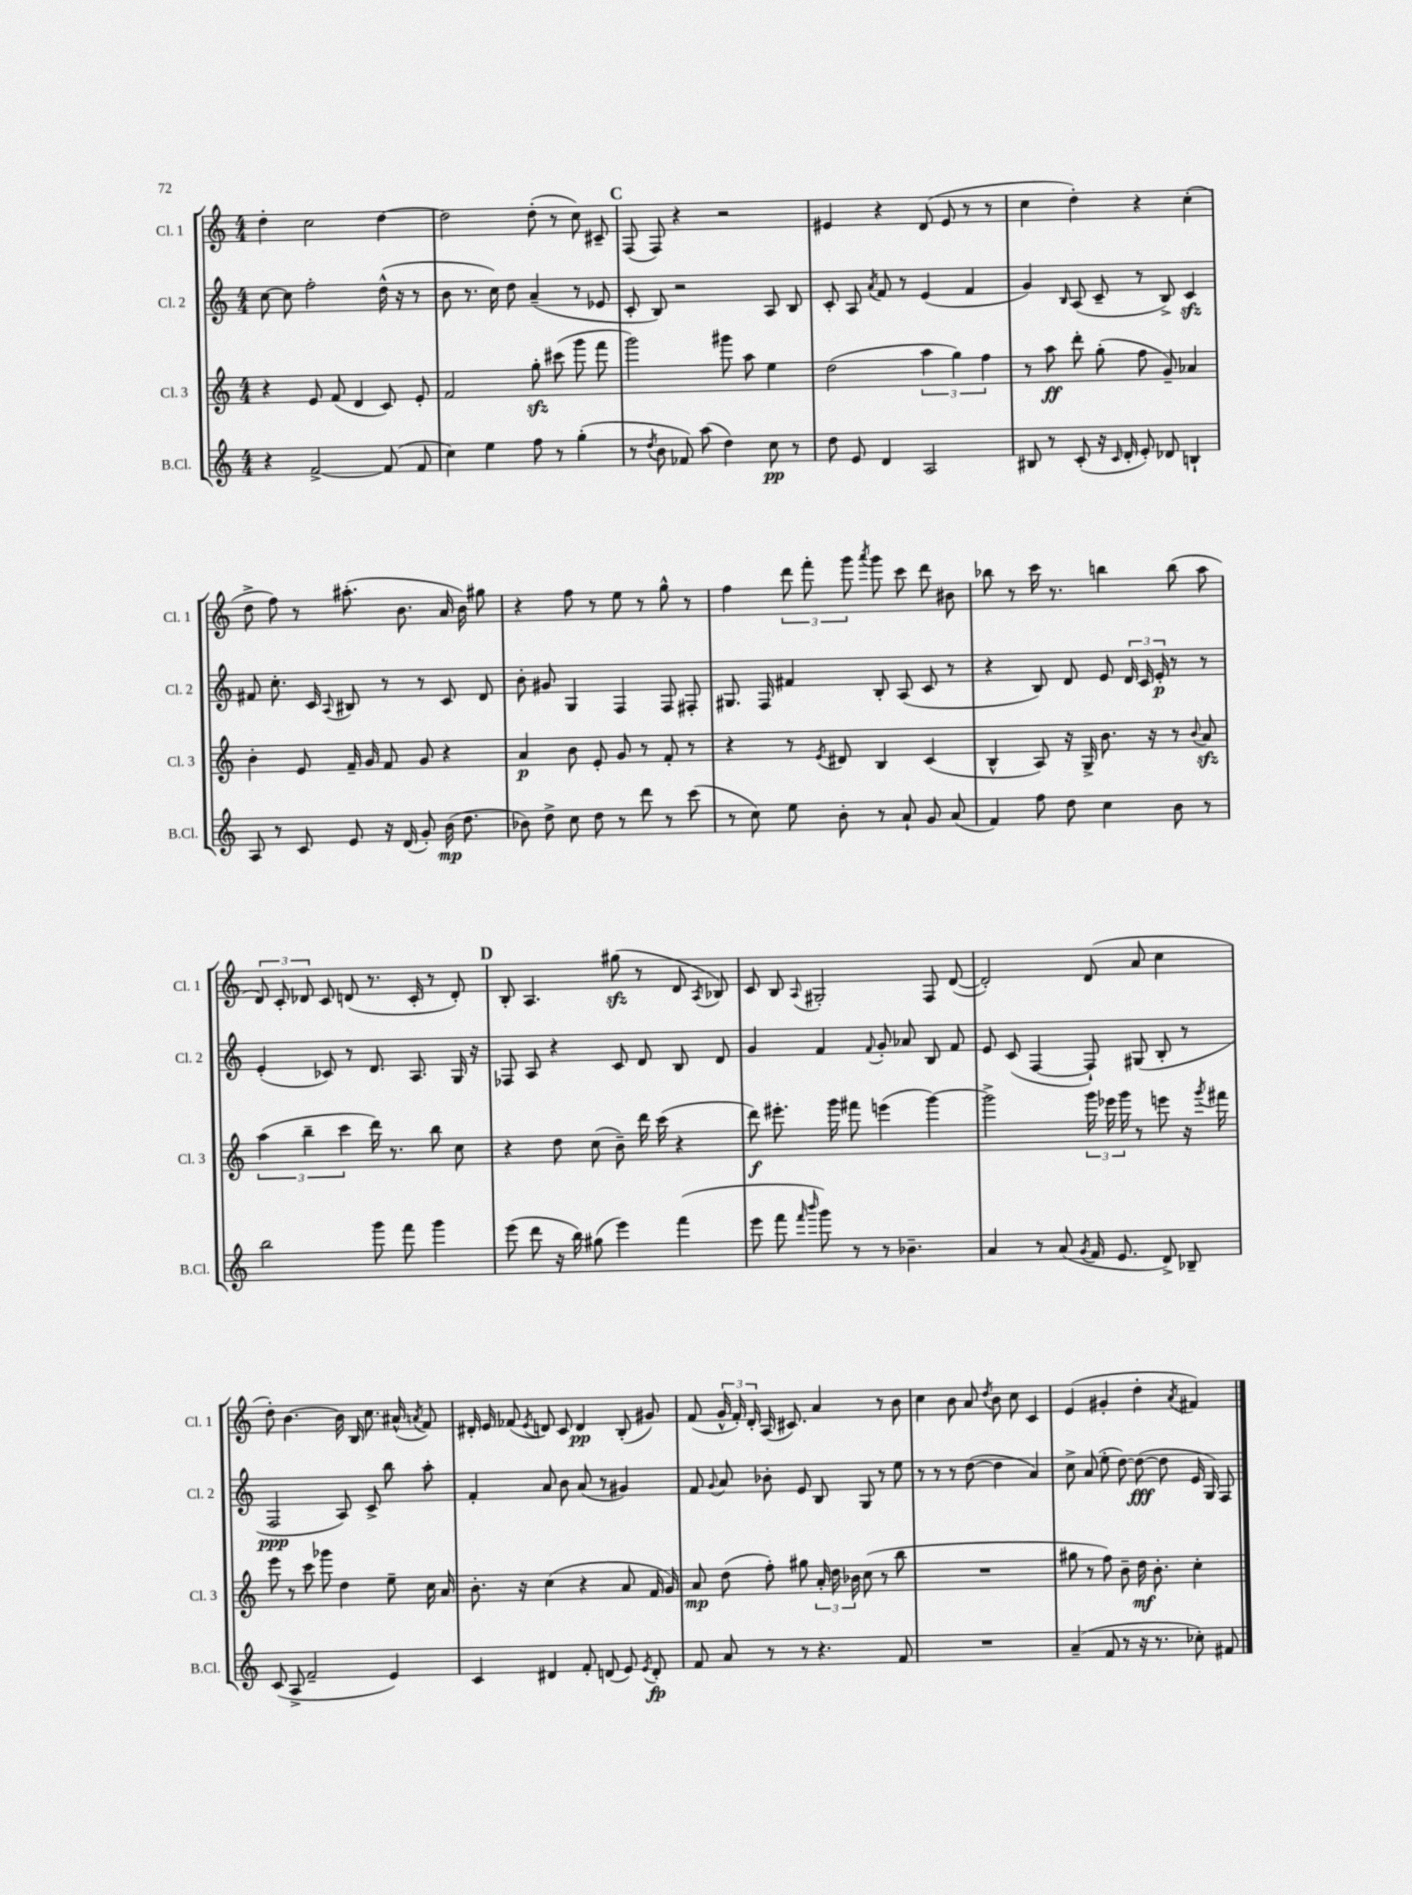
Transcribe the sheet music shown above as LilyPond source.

<<
\new StaffGroup <<
\new Staff = "s0" \with { instrumentName = "Cl. 1" shortInstrumentName = "Cl. 1" } {
    \clef treble \key c \major \numericTimeSignature \time 4/4
    \autoBeamOff d''4-. c''2 d''4~ |
    d''2 d''8-.( r8 c''8) cis'8-- |
    \mark \markup { \bold "C" } f8( f8) r4 r2 |
    eis'4 r4 d'8( eis'8 r8 r8 |
    c''4 d''4-.) r4 c''4-.( |
    d''8-> f''8) r8 ais''8.-.( b'8. a'16 b'16) gis''8 |
    r4 f''8 r8 e''8 r8 g''8-^ r8 |
    f''4 \tuplet 3/2 { d'''8 f'''8-. g'''8 } \acciaccatura { a'''8 } g'''8 c'''8 d'''8 bis'8 |
    bes''8 r8 c'''16 r8. b''4 b''8( a''8 |
    \tuplet 3/2 { d'8) c'8-. des'8 } c'8 d'8( r8. c'16-. r8 d'8-.) |
    \mark \markup { \bold "D" } b8-. a4. gis''8\sfz( r8 d'8 \acciaccatura { a8 } bes8) |
    c'8 b8 \appoggiatura { a8 } gis2-. f8 d'8~( |
    d'2-.) d'8( a'8 c''4 |
    d''8-.) b'4.~ b'16 b16 c''8. ais'16-^( \acciaccatura { a'8 } f'8) |
    dis'16-. e'16 fes'8( \acciaccatura { e'8 } d'8) c'8 d'4\pp b8-.( gis'8) |
    f'8( \tuplet 3/2 { g'16-^ f'16-.) d'16-. } a16( cis'8.) a'4 r8 b'8 |
    c''4 b'8 a'8 \acciaccatura { d''8 } b'8 c''8 c'4 |
    e'4( gis'4-. d''4-. \acciaccatura { a'8 } fis'4) \bar "|." |
}
\new Staff = "s1" \with { instrumentName = "Cl. 2" shortInstrumentName = "Cl. 2" } {
    \clef treble \key c \major \numericTimeSignature \time 4/4
    \autoBeamOff c''8~ c''8 f''2-. d''16-^( r16 r8 |
    b'8 r8. c''16) d''8 a'4--( r8 ees'8 |
    \mark \markup { \bold "C" } c'8-. b8) r2 a8 b8 |
    c'8-. a8 \acciaccatura { a'8 } f'8 r8 e'4( f'4 |
    g'4) \grace { b16 } a8( c'8-- r8 b8->) c'4\sfz |
    fis'8 c''8.-. c'16 \appoggiatura { a8 } bis8 r8 r8 c'8 d'8 |
    b'8-. gis'8 g4 f4 f8 fis8-. |
    gis8. f16 fis'4 b8-. a8( c'8 r8 |
    r4 b8) d'8 e'8 \tuplet 3/2 { d'16 c'16 e'16-.\p } r8 r8 |
    e'4-.( ces'8) r8 d'8. a8. g16 r16 |
    \mark \markup { \bold "D" } fes8 a8 r4 c'8 d'8 b8 d'8 |
    g'4 f'4 \appoggiatura { f'8 } g'8-. aes'8 b8 f'8 |
    e'8 c'8( f4~ f8-!) gis8( b8-. r8 |
    f2\ppp a8) c'8-> b''8 a''8-. |
    f'4-. a'8 b'8 a'8( r8 gis'4) |
    f'8 \appoggiatura { g'8 } a'8 bes'8-. e'8 b8 g8 r8 e''8 |
    r8 r8 r8 d''8~( d''4 a'4) |
    c''8-> a'8( e''8-. d''8~) d''8~\fff( d''8 e'16 g16) f8 \bar "|." |
}
\new Staff = "s2" \with { instrumentName = "Cl. 3" shortInstrumentName = "Cl. 3" } {
    \clef treble \key c \major \numericTimeSignature \time 4/4
    \autoBeamOff r4 e'8 f'8( d'4 c'8) e'8-. |
    f'2 g''8-.\sfz cis'''8( g'''8 f'''8 |
    \mark \markup { \bold "C" } g'''2) gis'''8 a''8 e''4 |
    d''2( \tuplet 3/2 { a''4 g''4) f''4 } |
    r8 a''8\ff d'''8-. g''8-.( f''8 g'8--) aes'4 |
    b'4-. e'8 f'16-- g'16 f'8 g'8 r4 |
    a'4\p b'8 e'8-. g'8 r8 f'8-. r8 |
    r4 r8 \acciaccatura { e'8 } dis'8 b4 c'4( |
    b4-^ a8) r16 g16-> b'8. r16 r8 \appoggiatura { b'8 } a'8\sfz |
    \tuplet 3/2 { a''4( b''4-- c'''4 } d'''16) r8. b''8 c''8 |
    \mark \markup { \bold "D" } r4 d''8 c''8( b'8--) d'''16 c'''16( r4 |
    d'''8\f) eis'''8.-. g'''16 fis'''8 e'''4( g'''4~) |
    g'''2-> \tuplet 3/2 { g'''16 ees'''16 g'''16 } r8 e'''8 r16 \acciaccatura { g'''8 } fis'''16 |
    e'''8 r8 c'''8 ges'''8 d''4 e''8-- c''16 a'16 |
    b'8.-. r16 c''4( r4 a'8 f'16 g'16) |
    a'8\mp d''8( f''8-.) gis''8 \tuplet 3/2 { a'16-. d''16 bes'16 } c''8( r8 b''8 |
    R1 |
    gis''8 r8 f''8) b'8-- d''16\mf b'8.-. c''4-. \bar "|." |
}
\new Staff = "s3" \with { instrumentName = "B.Cl." shortInstrumentName = "B.Cl." } {
    \clef treble \key c \major \numericTimeSignature \time 4/4
    \autoBeamOff r4 f'2~-> f'8( f'8 |
    c''4) e''4 f''8 r8 g''4-.( |
    \mark \markup { \bold "C" } r8 \acciaccatura { d''8 } b'8 fes'8) a''8( d''4) c''8\pp r8 |
    d''8 e'8 d'4 a2 |
    bis8 r8 c'8-.( r16 \grace { c'16 } d'16-. e'8-.) des'8 b4-! |
    a8 r8 c'8 e'8 r16 d'16( g'8-.) b'16\mp( d''8. |
    bes'8) d''8-> c''8 d''8 r8 d'''8 r8 c'''8( |
    r8 c''8) e''8 b'8-. r8 a'8-! g'8 a'8( |
    f'4) f''8 d''8 c''4 b'8 r8 |
    b''2 g'''8 f'''8 g'''4 |
    \mark \markup { \bold "D" } e'''8( d'''8 r16 b''16) gis''8( e'''4) f'''4( |
    e'''8 f'''8 \grace { f'''16 b'''16 } g'''8) r8 r8 bes'4.-- |
    a'4 r8 a'8( \acciaccatura { g'8 } f'16 e'8. d'8->) bes8-- |
    c'8( a8-> f'2-- e'4) |
    c'4 dis'4 f'8-. d'8( e'8) \acciaccatura { e'8 } d'8-.\fp |
    f'8 a'8 r8 r8 r4. f'8 |
    R1 |
    a'4--( f'8 r8 r16 r8. ces''8-.) fis'8 \bar "|." |
}
>>
>>
\layout { \context { \Score \remove "Bar_number_engraver" } }
